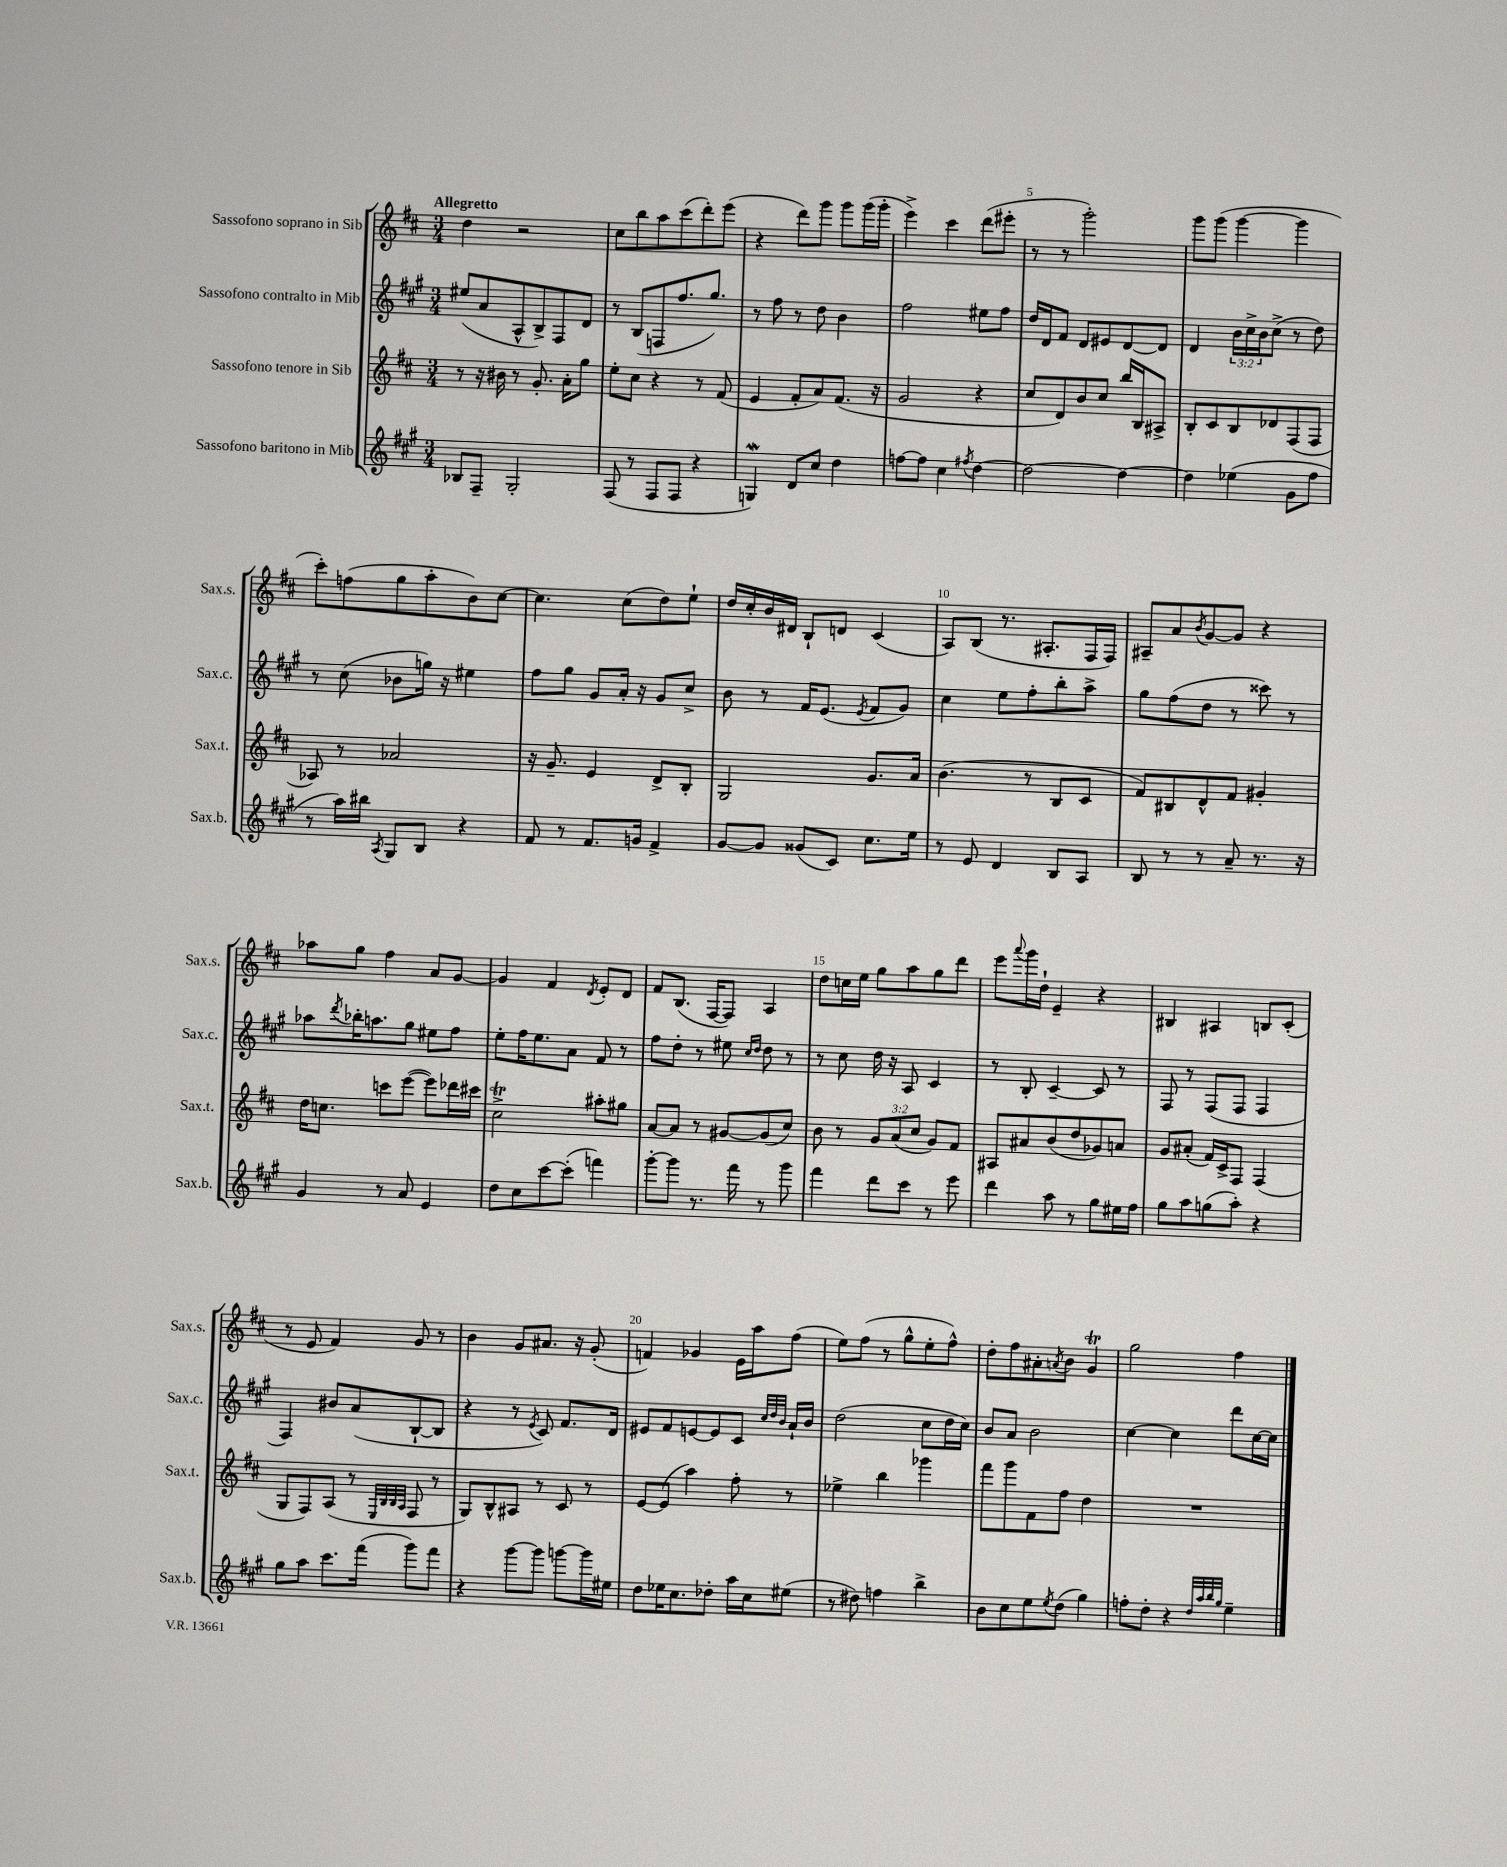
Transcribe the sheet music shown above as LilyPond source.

<<
\new StaffGroup <<
\new Staff = "s0" \with { instrumentName = "Sassofono soprano in Sib" shortInstrumentName = "Sax.s." } {
    \clef treble \key d \major \numericTimeSignature \time 3/4 \tempo "Allegretto"
    d''4 r2 |
    cis''8 b''8 a''8 cis'''8( d'''8-.) e'''8( |
    r4 d'''8) g'''8 g'''8 g'''16( g'''16-. |
    e'''4->) cis'''4 d'''8( eis'''8-. |
    r8 r8 g'''2-.) |
    g'''8 g'''8( g'''4~ g'''4 |
    cis'''8-.) f''8( g''8 a''8-. b'8) cis''8~ |
    cis''4. cis''8( d''8) e''8-! |
    d''16 cis''16-. b'16 dis'16 b8-! d'8 cis'4( |
    a8) b8( r8. ais8.-. fis16 fis16) |
    ais8-- a'8 \acciaccatura { b'8 } g'8~ g'8 r4 |
    aes''8 g''8 fis''4 a'8 g'8~ |
    g'4 fis'4 \acciaccatura { d'8 } e'8-. d'8 |
    fis'8 b8.( fis16~ fis8) a4 |
    d''8 c''16 e''16 g''8 a''8 g''8 d'''8 |
    e'''8 \appoggiatura { a'''8 } g'''16 d''16-! e'4-- r4 |
    bis4 ais4 b8 cis'8-.( |
    r8 e'8 fis'4) g'8 r8 |
    b'4 g'8 ais'8. r16 g'8-.( |
    f'4) ges'4 e'16 a''16 fis''8( |
    e''8) fis''8( r8 g''8-^ e''8-. fis''8-^) |
    d''8-. fis''8 ais'8-. \acciaccatura { a'8 } b'8 g'4\trill |
    g''2 fis''4 \bar "|." |
}
\new Staff = "s1" \with { instrumentName = "Sassofono contralto in Mib" shortInstrumentName = "Sax.c." } {
    \clef treble \key a \major \numericTimeSignature \time 3/4 \override Staff.TupletNumber.text = #tuplet-number::calc-fraction-text
    eis''8( a'8 a8-^ b8->) fis8 d'8 |
    r8 b8( f8 fis''8. gis''8.) |
    r8 fis''8 r8 d''8 b'4 |
    fis''2 eis''8 fis''8 |
    d''16 d'16 fis'8 d'8 eis'8 d'8~ d'8 |
    d'4 \tuplet 3/2 { b'16 cis''16-> b'16 } cis''8->( r8 d''8) |
    r8 cis''8( bes'8 g''16) r16 eis''4 |
    fis''8 gis''8 gis'8 a'16-. r16 gis'8 cis''8-> |
    b'8 r8 fis'16 e'8.( \acciaccatura { e'8 } fis'8 gis'8) |
    cis''4 e''8 fis''8-. b''8-. a''8-> |
    gis''8 fis''8( d''8 r8 cisis'''8) r8 |
    aes''8 \acciaccatura { d'''8 } bes''16-. a''8. gis''8 eis''8 fis''8 |
    e''8-. fis''16 e''8. a'8 fis'8 r8 |
    fis''8 d''8-. r8 eis''8 \grace { cis''16 d''16 } d''8 r8 |
    r8 cis''8 d''16 r16 a8 cis'4 |
    r8 b8-. cis'4~-- cis'8 r8 |
    fis8 r8 fis8( fis8 fis4 |
    fis4) bis'8 a'8( b8~-! b8 |
    r4 r8 \acciaccatura { e'8 } cis'8) fis'8. d'16 |
    eis'8 fis'8 e'8~ e'8 cis'8 \grace { cis''32 d''32 b'32 } a'16-! b'16 |
    d''2( cis''8 d''16 cis''16) |
    b'8 a'8 b'2 |
    cis''4~ cis''4 d'''8 cis''16~ cis''16 \bar "|." |
}
\new Staff = "s2" \with { instrumentName = "Sassofono tenore in Sib" shortInstrumentName = "Sax.t." } {
    \clef treble \key d \major \numericTimeSignature \time 3/4 \override Staff.TupletNumber.text = #tuplet-number::calc-fraction-text
    r8 r16 bis'16 r8 g'8.-. a'16-. g''8 |
    e''8-. cis''8 r4 r8 fis'8( |
    e'4 fis'8-. a'8) fis'8.( r16 |
    g'2 r4 |
    cis''8 d'8) b'8 cis''8 b''16 b16 ais8-> |
    b8-. cis'8 b8 des'8 fis8( fis8 |
    aes8) r8 aes'2 |
    r16 g'8.-- e'4 d'8-> b8-. |
    g2 g'8. a'16 |
    b'4.( r8 b8 cis'8 |
    fis'8) bis8 d'8-^ fis'8 gis'4-. |
    d''16 c''8. c'''8 e'''8~( e'''8) des'''16 cis'''16 |
    cis''2->\trill ais''8-. gis''8 |
    a'8~ a'8 r8 gis'8~ gis'8( cis''8) |
    b'8 r8 \tuplet 3/2 { g'8 a'8( cis''8 } g'8) fis'8 |
    ais8 ais'8 b'8( d''8 ges'8) a'8 |
    g'8 ais'8-.( fis'16) cis'16-> fis8 fis4( |
    g8 fis8) a8( r8 \grace { e32 b32 b32 a32 } fis8 r8 |
    g8) b8-^ ais8 r8 cis'8 r8 |
    e'8~ e'8( a''4) fis''8-. r8 |
    ees''4-> b''4 ges'''4 |
    fis'''8 g'''8 fis'8 fis''8 d''4 |
    R2. \bar "|." |
}
\new Staff = "s3" \with { instrumentName = "Sassofono baritono in Mib" shortInstrumentName = "Sax.b." } {
    \clef treble \key a \major \numericTimeSignature \time 3/4
    bes8 fis8-- gis2-. |
    fis8( r8 fis8 fis8 r4 |
    g4\mordent) d'8 cis''8 d''4 |
    f''8~ f''8 cis''4 \acciaccatura { fis''8 } d''4~ |
    d''2~ d''4~ |
    d''4 ees''4( gis'8 fis''8 |
    r8 a''16) bis''16 \acciaccatura { a8 } gis8 b8 r4 |
    fis'8 r8 fis'8. g'16 fis'4-> |
    gis'8~ gis'8 gisis'8( cis'8) cis''8. e''16 |
    r8 e'8 d'4 b8 a8 |
    b8 r8 r8 a'8-- r8. r16 |
    gis'4 r8 a'8 e'4 |
    d''8 cis''8 cis'''8~ cis'''8-.( f'''4) |
    gis'''8~-. gis'''8 r8. fis'''16 r8 gis'''8 |
    fis'''4 d'''8 cis'''8 r8 e'''8 |
    d'''4 a''8 r8 gis''8 eis''16 fis''16 |
    gis''8 a''8 g''8( a''8-.) r4 |
    gis''8 a''8 cis'''8. fis'''16( gis'''8) fis'''8 |
    r4 gis'''8~ gis'''8 g'''8~ g'''16 eis''16 |
    d''8 ees''16 cis''8. des''8-. a''16 cis''16 eis''8( |
    r8 dis''8) f''4 b''4-> |
    b'8 cis''8 e''8 \acciaccatura { e''8 } d''8( gis''4) |
    f''8-. d''8-. r4 \grace { d''32 a''32 b''32 gis''32 } e''4-- \bar "|." |
}
>>
>>
\layout { \context { \Score \override BarNumber.break-visibility = ##(#f #t #t) barNumberVisibility = #(every-nth-bar-number-visible 5) } }
